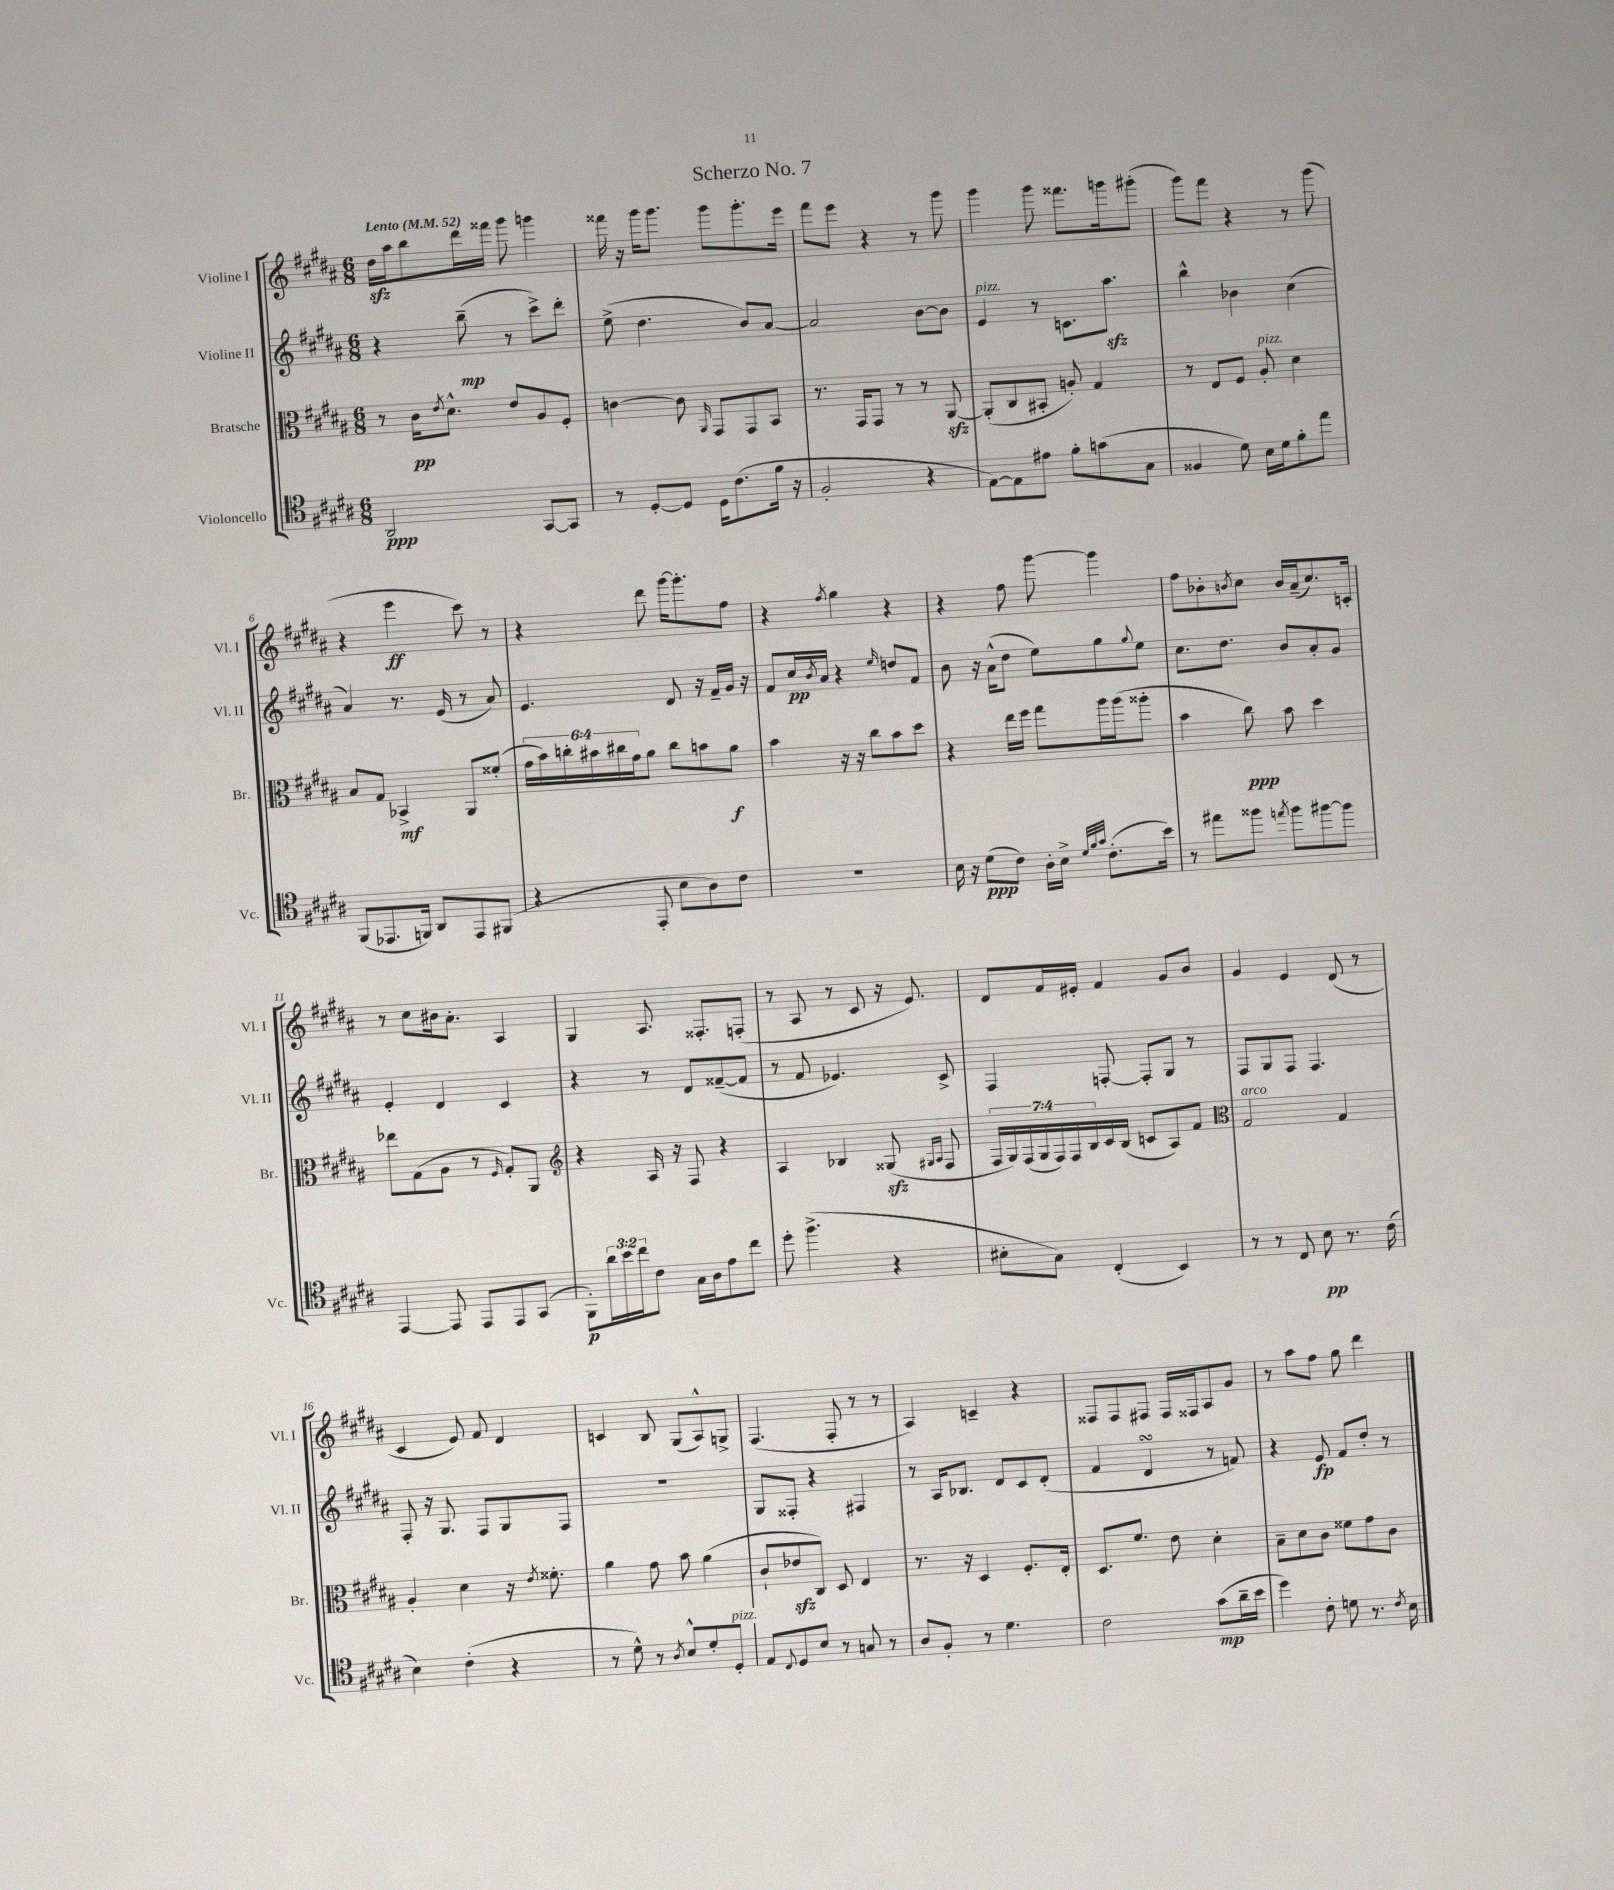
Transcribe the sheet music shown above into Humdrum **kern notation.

**kern	**kern	**kern	**kern
*staff4	*staff3	*staff2	*staff1
*clefC4	*clefC3	*clefG2	*clefG2
*k[f#c#g#d#a#]	*k[f#c#g#d#a#]	*k[f#c#g#d#a#]	*k[f#c#g#d#a#]
*M6/8	*M6/8	*M6/8	*M6/8
*MM52	*MM52	*MM52	*MM52
2AA#/	8r	4r	16dd#\LL
.	.	.	16aa#\J
.	16c#\LK	.	8bb\
.	8qe/	.	.
.	8.d#^^\J	.	.
.	.	(8bb~\	16ddd#\L
.	.	.	16fff##\JJ
.	8e/L	8r	8ggg#\
[8GG#/L	8A#/	8ccc#^\L)	4ggg\
8GG#/]J	8F#'/J	8ddd#'\J	.
=	=	=	=
8r	[4c\	(8ee^\	16fff##\
.	.	.	16r
[8D#'/L	.	4.dd#\	16ggg#\LK
.	.	.	8.ggg#\J
8D#/]J	8c\]	.	.
.	16qqAA#/	.	.
16D#\LK	8GG#/L	.	8ggg#\L
(8.c#\	.	.	.
.	8GG#/	8b/L)	8.ggg#'\
16f#\Jk	8BB/J	[8a#/J	.
16r	.	.	16eee\Jk
=	=	=	=
2F#'/	8.r	2a#/]	8fff#\L
.	.	.	8eee\J
.	16GG#/LK	.	.
.	8GG#/J	.	4r
.	8r	.	.
4r	8r	[8b\L	8r
.	[8AA#/	8b\]J	8ggg#\
=	=	=	=
[8E\L)	(8AA#'/]L	4e/	4ggg#\
8E\]	8C#/	.	.
8e#\J	8BB#'/J	8r	8ggg#\
8f#'\L	8A'/)	8.c\L	8.fff##\L
(8g\	4G#/	.	.
.	.	8.aa#\J	16ggg\k
8G#\J	.	.	(8ggg#'\J
=	=	=	=
4F##/	8r	4bb^^\	8ggg#\L)
.	8E/L	.	8fff#\J
8d#\)	8F#/J	4b-\	4r
16B\LL	8A#'/	.	.
16d#\J	.	.	.
8f#'\	4d#\	(4cc#\	8r
8ee\J	.	.	(8ggg#\
=	=	=	=
(8FF#/L	8B/L	4a#/)	4r
8.EE-/	8G#/J	.	.
.	4BB-^/	8.r	4eee\
16FF/Jk)	.	.	.
8AA#/L	.	.	.
.	.	(16e/	.
8EE-/	8AA#/L	8r	8ccc#\)
(8FF#/J	(8f##'/J	8a#/)	8r
=	=	=	=
4r	24g#\LL	4.e/	4r
.	24b\)	.	.
.	24cc'\	.	.
.	24b#\	.	.
.	24cc#\	.	.
.	24g#\J	.	.
8EE'/	8a#\J	.	8ddd#\
8B\L	8cc#\L	8d#/	[16ggg#\LK
.	.	.	8.ggg#'\]
8A#\)	8b\	16r	.
.	.	16f#~/LL	.
8c#\J	8a#\J	16g#/JJ	8ff#\J
.	.	16r	.
=	=	=	=
2.r	4b\	8f#/L	4r
.	.	16cc#/L	.
.	.	8qb/	.
.	.	16a#/JJ	.
.	.	.	8qff#/
.	16r	4r	4gg#\
.	16r	.	.
.	8cc#\L	.	.
.	.	16qqee/	.
.	8b\	8dd/L	4r
.	8dd#\J	8f#/J	.
=	=	=	=
16B\	4r	8b\	4r
16r	.	.	.
(8d#\L	.	16r	.
.	.	(16a#^^\LK	.
8c#\J)	16ee\LL	8dd#\J	8ff#\
.	16ff#\JJ	.	.
16A#'\LL	8gg#\L	8ee\L)	[8ggg#\
16B^\JJ	.	.	.
32qqd#/LLL	.	.	.
32qqf#/	.	.	.
32qqg#/JJJ	.	.	.
(8.c#'\L	16aa#\L	8gg#\	4ggg#\]
.	(16aa#\J	.	.
.	.	8qqgg#/	.
.	8aa##'\J	8ee\J	.
16b\Jk)	.	.	.
=	=	=	=
8r	4b\	8.cc#\L	8ff#\L
8ee#\L	.	.	8b-'\
.	.	8.dd#\J	.
.	.	.	8qb/
8ff##\J	8cc#\)	.	8cc#\J
8qee/	.	.	.
8ff##\L	8b\	8b/L	16b/LL
.	.	.	(16a#~/J
[8ff#\	4dd#\	8a#'/	8.cc#/)
8ff#\]J	.	8g#/J	.
.	.	.	16c'/Jk
=	=	=	=
[4EE/	8ee-\L	4e'/	8r
.	(8G#\	.	8cc#\L
8EE/]	8A#\J	4d#/	16b#\k
.	.	.	8.a#'\J
8EE/L	8r	.	.
.	16qqF#/	.	.
8EE/	8G#'/L)	4c#/	4A#/
(8GG#/J	8AA#/J	.	.
=	=	=	=
*	*clefG2	*	*
8FF#'\L)	4r	4r	4G#/
24a#\L	.	.	.
24b\	.	.	.
24cc#\J	.	.	.
8c#\J	16A#/	8r	8.A#/
.	16r	.	.
16G#\LL	8F#/	8d#/L	.
16A#\J	.	.	8.F##'/L
8e\	4r	([8f##~/	.
8cc#\J	.	8f##/]J	(8F'/J
=	=	=	=
8dd#'\	4A#/	8r	8r
(4.ff#^\	.	8f#/	8A#/
.	4B-/	4.e-/)	8r
.	.	.	8c#/
4r	(8G##/	.	16r
.	.	.	8.e/)
.	16qqG#/LL	.	.
.	16qqA#/JJ	.	.
.	8F#/	8c#^/	.
=	=	=	=
8B#'\L	28F#/LL	4F#/	8d#/L
.	28G#/)	.	.
.	(28F#/	.	.
.	28G#/	.	.
8G#\J)	.	.	16f#/L
.	28F#/)	.	.
.	28F#/	.	.
.	.	.	16e#'/JJ
.	28B/	.	.
(4C#'/	16c#/	[8F'/	4f#/
.	(16B/JJ	.	.
.	8c/L	8F'/]L	.
4BB/)	8A#/)	8G#/J	8g#/L
.	8f#/J	8r	8b/J
=	=	=	=
*	*clefC3	*	*
8r	2G#/	8F#/L	4g#/
8r	.	8G#/	.
8C#/	.	8F#/J	4e/
8B\	.	4.F#/	.
8.r	4G#/	.	(8d#/
.	.	.	8r
(16c#\	.	.	.
=	=	=	=
4B\)	4A#'/	8F#'/	4c#/
.	.	16r	.
.	.	8.G#/	.
(4c#'\	4d#\	.	8e/)
.	.	8F#/L	8f#/
4r	16r	8G#/	4d#/
.	8qe/	.	.
.	8.f##'\	.	.
.	.	8F#/J	.
=	=	=	=
8r	4a#\	2.r	4c/
8d#^^\)	.	.	.
8r	8g#\	.	8B/
8qA#/	.	.	.
8B^^/L	8b\	.	(8G#/L
8d#'/	(4a#\	.	8A#^^/)
8D#'/J	.	.	8G^/J
=	=	=	=
8E/L	8c#`/L	8G#/L	(4.F#/
8qqC#/	.	.	.
8D#/	8e-/	8F##'/J	.
8B/J	8C#/J)	4r	.
8r	8D#/	.	8F#'/
8G/	4E/	4F#/	8r
8r	.	.	8r
=	=	=	=
8A#/L	8.r	8r	4A#/)
8F#'/J	.	16A#/LK	.
.	16r	8.B-/J	.
8r	4D#/	.	4c~/
4.d#\	.	8d#/L	.
.	8.F#'/L	8c#/	4r
.	.	(8d#'/J	.
.	16E'/Jk	.	.
=	=	=	=
2c#\	8.D#/L	4f#/	8F##/L
.	.	.	8F##/
.	8.f#/J	.	.
.	.	4d#/	8F#/J
.	8e\	.	16F#/LL
.	.	.	16F##/J
(8g#\L	4d#'\	8r	8A#/
16a#~\L	.	8f/)	8g#/J
16b\JJ	.	.	.
=	=	=	=
4dd#\)	8B~\L	4r	8r
.	8d#\	.	8aa#\L
8c#'\	8c#\J	8e/	8ff#\J
8d\	8f##\L	8f#/L	8gg#\
8.r	8g#\	8dd#'/J	4ddd#\
.	8c#\J	8r	.
8qc#/	.	.	.
16B\	.	.	.
==	==	==	==
*-	*-	*-	*-
